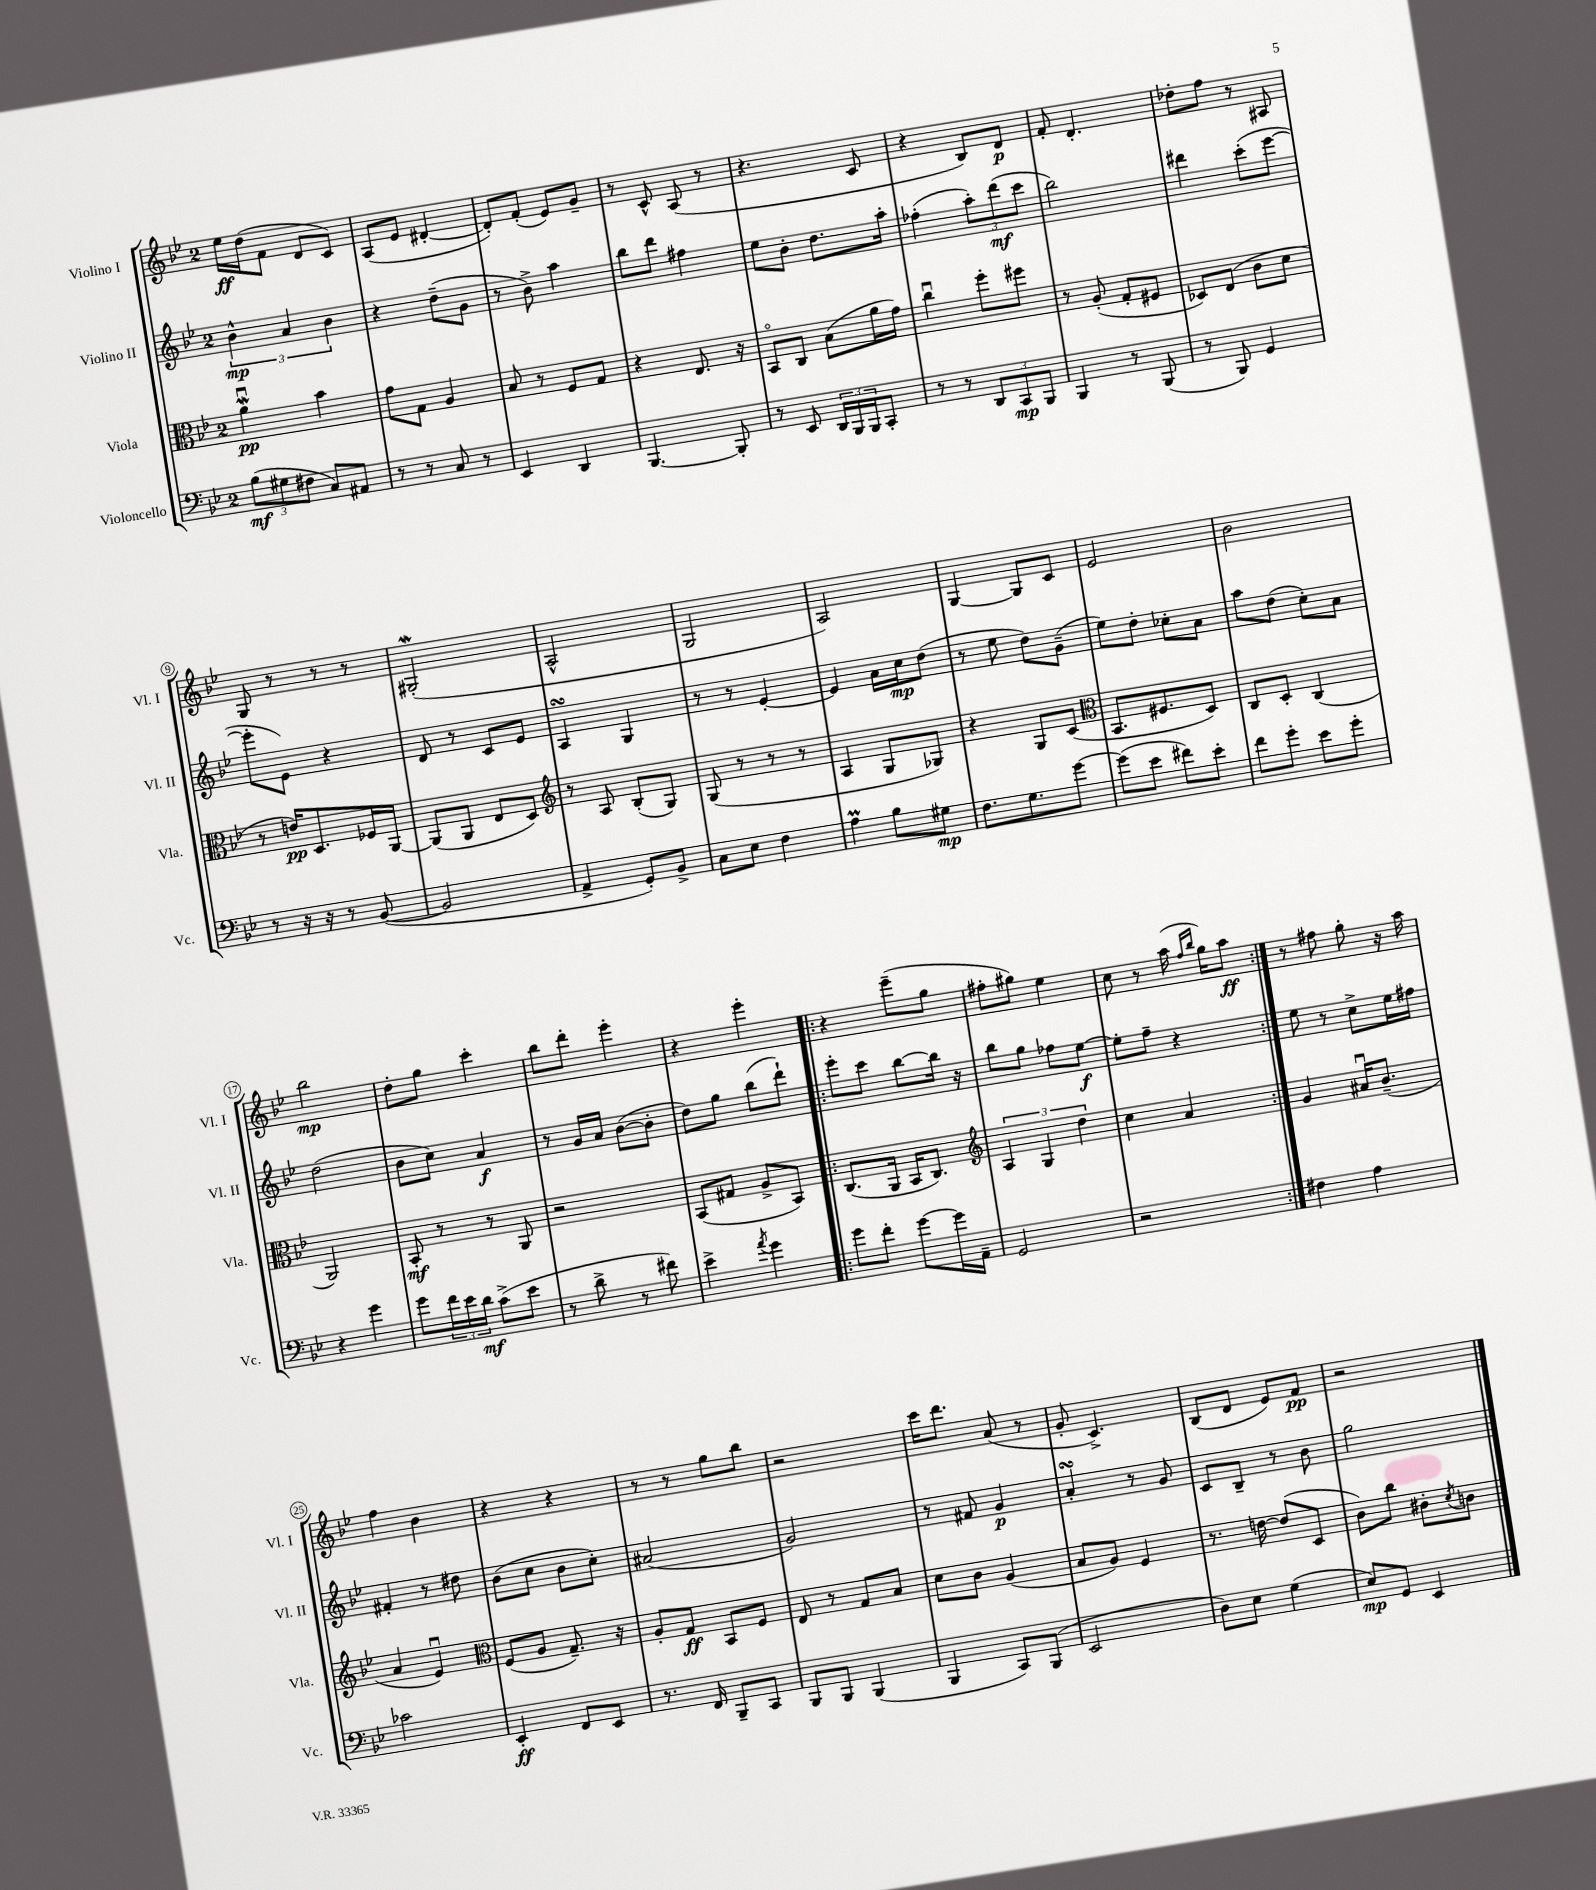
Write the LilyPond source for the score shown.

<<
\new StaffGroup <<
\new Staff = "s0" \with { instrumentName = "Violino I" shortInstrumentName = "Vl. I" } {
    \clef treble \key bes \major \once \override Staff.TimeSignature.style = #'single-digit \time 2/4
    ees''16\ff d''16( f'8 d'8 c'8) |
    a8( ees'8 dis'4~-. |
    dis'8-.) f'8-.( ees'8) g'8-- |
    r8 c'8-^ a8( r8 |
    r4. c'8 |
    r4 bes8) d'8\p |
    f'8-. d'4.-. |
    des''8-. f''8 r8 ais8 |
    g8 r8 r8 r8 |
    gis2-.\mordent( |
    a2-^ |
    g2 |
    a2) |
    g4~ g8 c'8 |
    ees'2 |
    bes'2 |
    bes''2\mp |
    d''8-. g''8 c'''4-. |
    bes''8 d'''8-. ees'''4-. |
    r4 ees'''4-. |
    \repeat volta 2 { r4 ees'''8--( g''8 |
    fis''8-. gis''8) ees''4 |
    c''8 r8 a''16( \grace { f''16 bes''16 } g''16) a''8\ff | }
    r8 fis''8 g''8-. r16 a''16 |
    f''4 bes'4 |
    r4 r4 |
    r8 r8 g''8 bes''8 |
    r2 |
    c'''16 d'''8. a'8( r8 |
    g'8-. c'4.->) |
    bes8( d'8 ees'8) f'8\pp |
    r2 \bar "|." |
}
\new Staff = "s1" \with { instrumentName = "Violino II" shortInstrumentName = "Vl. II" } {
    \clef treble \key bes \major \once \override Staff.TimeSignature.style = #'single-digit \time 2/4
    \tuplet 3/2 { bes'4-^\mp a'4 bes'4 } |
    r4 d''8--( g'8 |
    r8 bes'8->) a''4 |
    bes''8 d'''8 fis''4 |
    ees''8 bes'8-. d''8. a''16-. |
    fes''4-.( \tuplet 3/2 { a''8-.) d'''8\mf( c'''8 } |
    bes''2) |
    dis'''4 c'''8-.( ees'''8~ |
    ees'''8-. ees'8) r4 |
    d'8 r8 c'8 ees'8 |
    a4\turn g4 |
    r8 r8 ees'4~-. |
    ees'4 a'16 c''16\mp d''8( |
    r8 ees''8 d''8) g'8--( |
    ees''8) d''8-. ces''8-. a'8 |
    a''8 d''8( c''8-.) a'8 |
    d''2( |
    bes'8 c''8) a'4\f |
    r8 g'16 a'16 bes'8~( bes'8-. |
    d''8) g''8 bes''8( d'''8-!) |
    \repeat volta 2 { ees'''8-. c'''8 bes''8~ bes''16 r16 |
    bes''8 g''8 fes''8 ees''8~\f |
    ees''8-. f''8-- r4 | }
    ees''8 r8 c''8-> ees''16 fis''16 |
    fis'4-. r8 dis''8 |
    bes'8( c''8 bes'8 c''8-.) |
    ais'2( |
    g'2) |
    r8 fis'8 g'4\p |
    a'4-.\turn r8 g'8 |
    c'8 bes8-- r8 bes'8 |
    g''2 \bar "|." |
}
\new Staff = "s2" \with { instrumentName = "Viola" shortInstrumentName = "Vla." } {
    \clef alto \key bes \major \once \override Staff.TimeSignature.style = #'single-digit \time 2/4
    a'4\downbow\mordent\pp bes'4 |
    g'8 g8 a4 |
    bes8 r8 f8 g8 |
    r4 ees8. r16 |
    bes,8\flageolet c8 bes8( a'16 g'16) |
    c''4\downbow f''8-. fis''8 |
    r8 a8-.( g8-. fis8 |
    des8) ees8( c'8 d'8 |
    r8 e'16\pp) d8. fes16 a,16~ |
    a,8( a,8 ees8 d8) |
    \clef treble r8 a8 bes8-.( g8) |
    g8( r8 r8 r8 |
    a4 g8 ges8) |
    r4 g8 c'8( |
    \clef alto bes,8. fis8. d8) |
    c8 d8-. c4( |
    a,2) |
    bes,8-.\mf r8 r8 a,8 |
    r2 |
    bes,8( gis8 a8-> bes,8) |
    \repeat volta 2 { c8.( a,16 bes,16 c8.) |
    \clef treble \tuplet 3/2 { a4 g4 d''4 } |
    c''4 a'4 | }
    g'4 ais'16\downbow bes'8.--( |
    a'4 ees'4\downbow) |
    \clef alto f8( a8 g8.--) r16 |
    a8-. g8\ff bes,8 f8 |
    ees8 r8 g8 bes8 |
    d'8 c'8 a4( |
    bes8 a8) f4 |
    r8. e'16~ e'8( d8 |
    c'8) c''8 cis'8-. \acciaccatura { d'8 } c'8 \bar "|." |
}
\new Staff = "s3" \with { instrumentName = "Violoncello" shortInstrumentName = "Vc." } {
    \clef bass \key bes \major \once \override Staff.TimeSignature.style = #'single-digit \time 2/4
    \tuplet 3/2 { bes8\mf( gis8 fis8 } c8) ais,8 |
    r8 r8 c8 r8 |
    ees,4 d,4 |
    bes,,4.~ bes,,8-. |
    r8 ees,8 \tuplet 3/2 { d,16 bes,,16 bes,,16 } c,8-. |
    r8 r8 \tuplet 3/2 { d,8 c,8\mp bes,,8 } |
    bes,,4 r8 bes,,8( |
    r8 bes,,8) g,4 |
    r8 r16 r16 r8 bes,8~( |
    bes,2 |
    a,4-> g,8-.) bes,8-> |
    c8 ees8 f4 |
    a4\prall bes8 gis8\mp |
    f8. g8. g'8~ |
    g'8( ees'8 fis'8) ees'8-. |
    f'8 g'8-. ees'8 g'8-. |
    r4 g'4 |
    g'8 \tuplet 3/2 { f'16 ees'16 d'16\mf } c'8->( ees'8 |
    r8 d'8-> r8 fis'8) |
    ees'4-> \acciaccatura { a'8 } g'4 |
    \repeat volta 2 { g'8 f'8-. g'8~ g'16 a,16-- |
    g,2 |
    r2 | }
    fis4 a4 |
    ces'2 |
    ees,4-.\ff f,8 ees,8 |
    r8. f,16 bes,,8-- c,8 |
    bes,,8 bes,,8 bes,,4( |
    bes,,4 c,8) bes,,8( |
    ees,2 |
    d8) ees8 g4( |
    ees8\mp) g,8 ees,4 \bar "|." |
}
>>
>>
\layout { \context { \Score \override BarNumber.stencil = #(make-stencil-circler 0.1 0.3 ly:text-interface::print) } }
